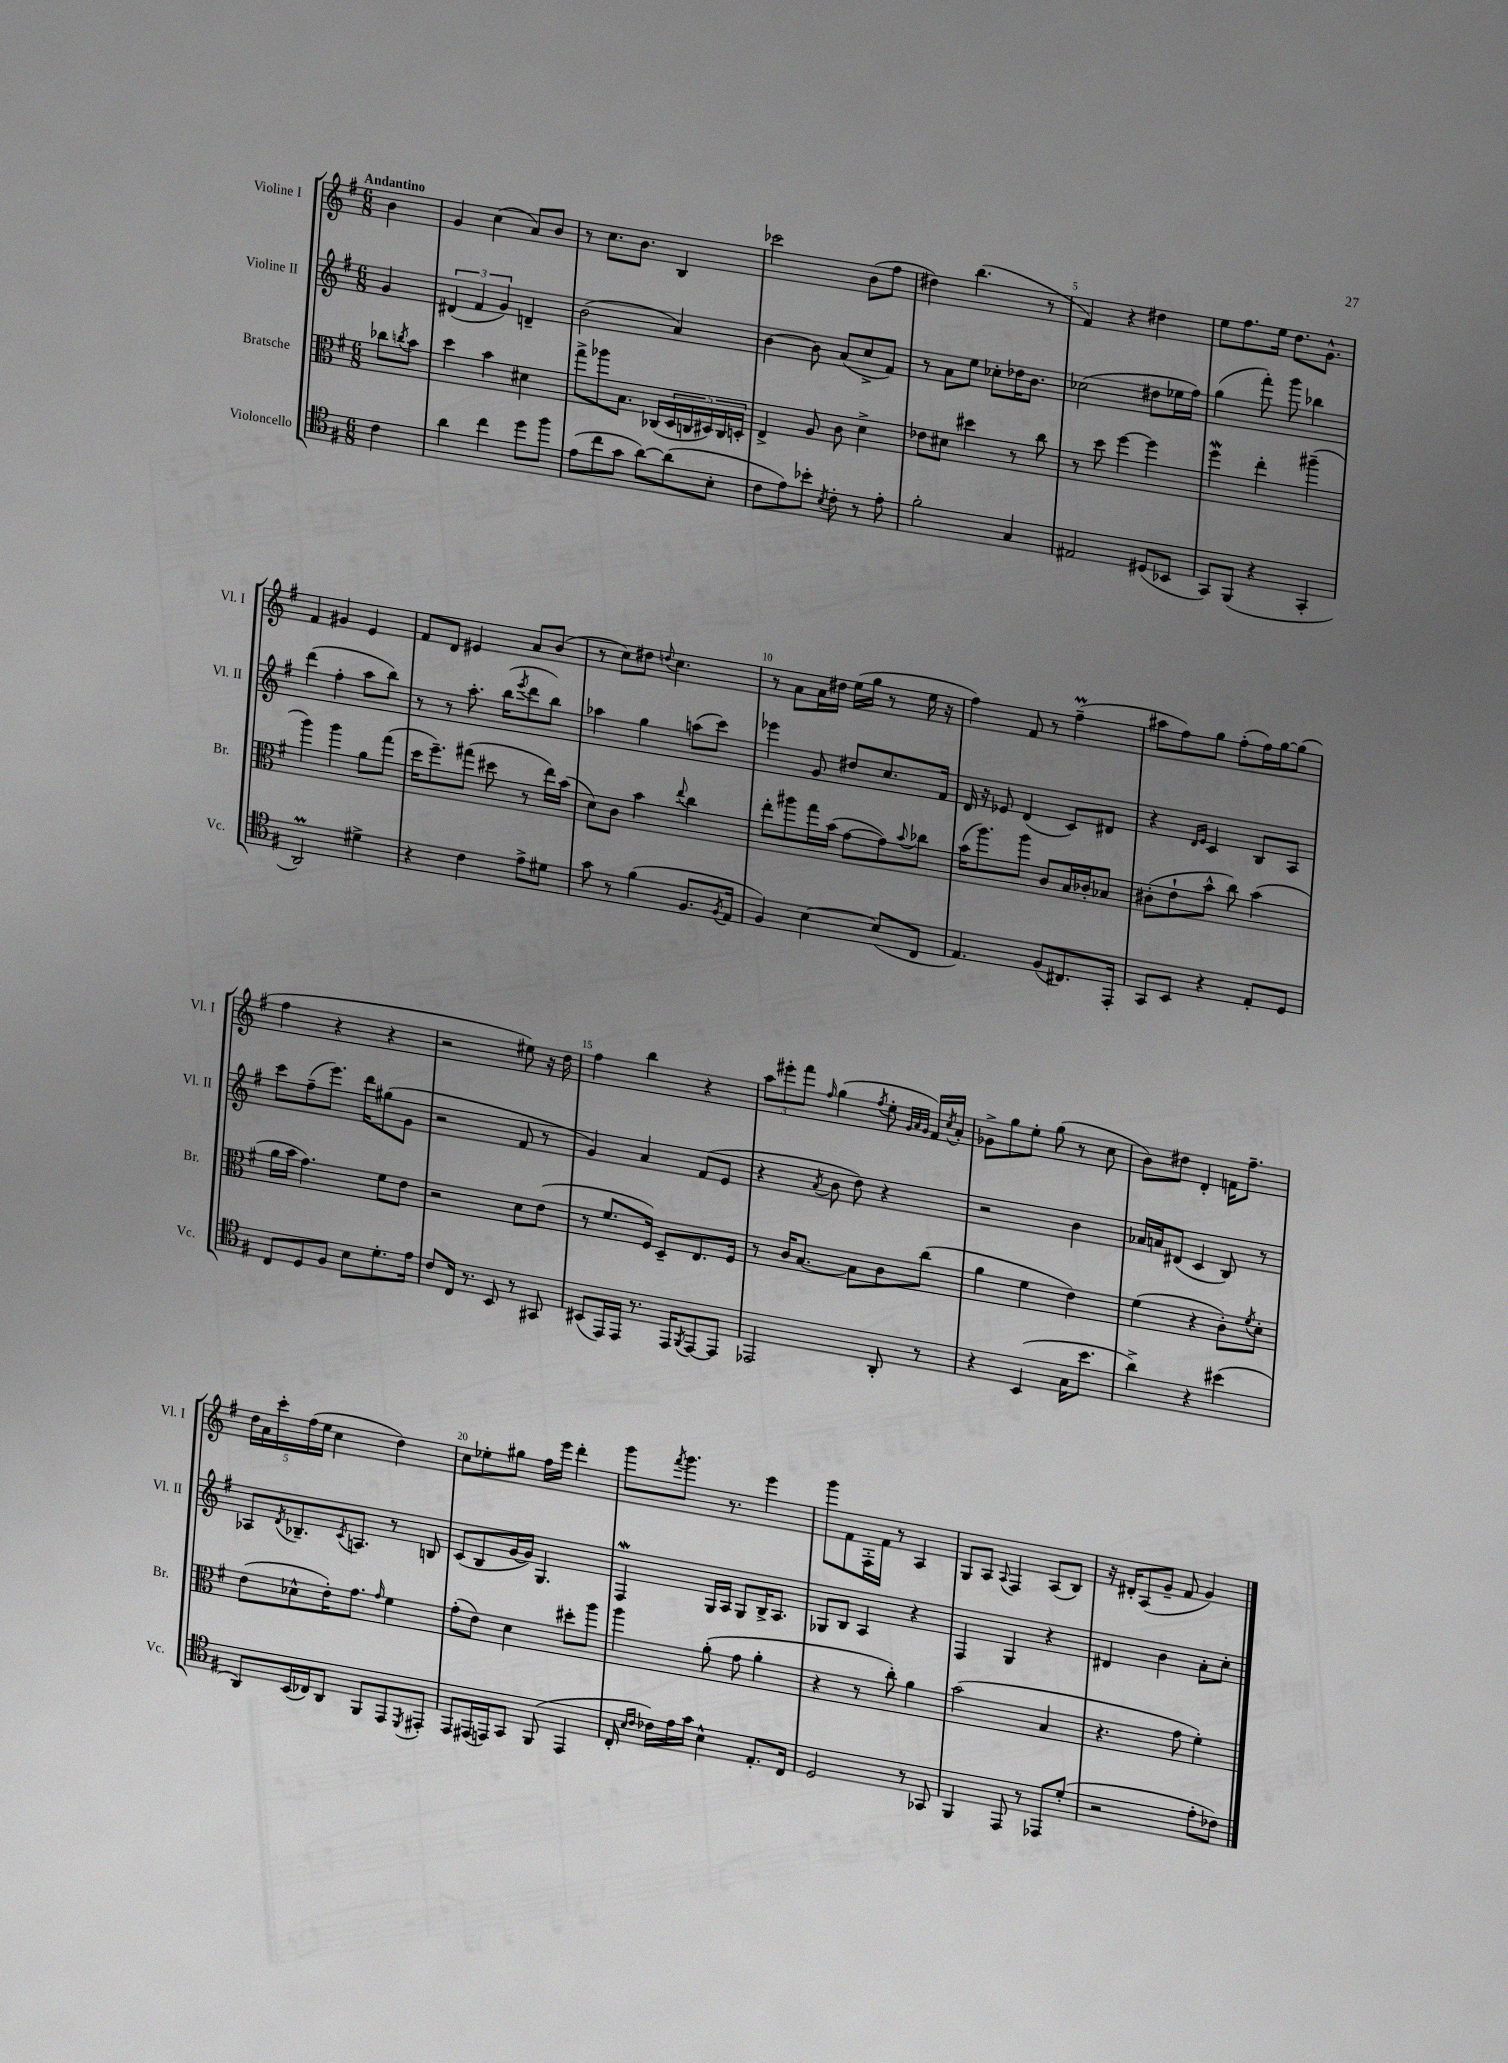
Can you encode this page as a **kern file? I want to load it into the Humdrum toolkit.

**kern	**kern	**kern	**kern
*part4	*part3	*part2	*part1
*staff4	*staff3	*staff2	*staff1
*I"Violoncello	*I"Bratsche	*I"Violine II	*I"Violine I
*I'Vc.	*I'Br.	*I'Vl. II	*I'Vl. I
*clefC4	*clefC3	*clefG2	*clefG2
*k[f#]	*k[f#]	*k[f#]	*k[f#]
*M6/8	*M6/8	*M6/8	*M6/8
=	=	=	=
!	!	!	!LO:TX:a:B:t=Andantino
4c\	8cc-X\L	4g/	4b\
.	8qccn/	.	.
.	8b\J	.	.
=1	=1	=1	=1
4a\	4dd\	(6d#X/	4g/
.	.	6f#/	.
4cc\	4b\	.	(4cc\
.	.	6g/)	.
8dd\L	4d#X\	4dn~/	8a/L)
8ff#\J	.	.	8b/J
=2	=2	=2	=2
(8e\L	8gg^\L	(2b\	8r
8cc\	8aa-X\	.	8.cc\L
8g\J	8.B\J	.	.
.	.	.	8.b\J
[8a\L)	.	.	.
.	(16C-X/LL	.	.
(8a\]	20D/	4a/)	4B/
.	20Cn/	.	.
.	20D#X/)	.	.
8B'\J	.	.	.
.	20C/	.	.
.	20Dn'/JJ	.	.
=3	=3	=3	=3
8c\L	4E^/	[4b\	2ccc-X\
8e\)	.	.	.
8b-X'\J	8A/	8b\]	.
8qB/	.	.	.
8c'\	8c\	(8a/L	.
8r	4d^\	8cc^/	(8b\L
8e'\	.	8f#/J)	8ff#\J
=4	=4	=4	=4
2f#'\	8e-X\L	8r	4dd#X\)
.	8d#X\J	8a\L	.
.	4dd#X\	8ee\J	(4.bb\
.	.	8cc-X'\L	.
4G/	8r	16dd-X\K	.
.	.	8.b\J	.
.	8cc\	.	8r
=5	=5	=5	=5
2E#X/	8r	(2cc-X\	4f#/)
.	8dd\	.	.
.	[4ff#\	.	4r
(8D#X/L	4ff#\]	8dd#X\L	4dd#X\
8BB-X/J	.	16ee-X\L	.
.	.	16ff#\JJ)	.
=6	=6	=6	=6
8GG/L)	4ff#W\	(4gg\	8ee\L
(8FF#/J	.	.	8.ff#\
4r	4ee'\	8fff#'\)	.
.	.	.	16ee\Jk
.	.	8ggg\	8.dd\L
4GG'/	(4aa#X~\	4bb-X\	.
.	.	.	8.g^^\J
!!LO:LB:g=z
=7	=7	=7	=7
2AAM/)	4aa\)	(4ddd\	4f#/
.	4aa\	4ff#'\	4g#X/
4d#X^\	8a\L	8aa\L	4e/
.	(8gg\J	8bb\J)	.
=8	=8	=8	=8
4r	16dd\KL	8r	8f#/L
.	8.ff#~\)	.	.
.	.	8r	8d/J
4c\	(8gg#X\J	8.aa'\	4e#X/
.	8dd#X\	.	.
.	.	(16bb\KL	.
.	.	8qeee/	.
8e^\L	8r	8ddd\	8a/L
8d#X\J	16ee\LL)	8bb\J)	(8b/J
.	(16b\JJ	.	.
=9	=9	=9	=9
8g\	8d\L)	4aa-X\	8r
8r	8c\J	.	8cc\L)
(4f#\	4b\	4gg\	8dd#X\J
.	.	.	8qqddn/
.	.	.	4.cc\
.	8qqee/	.	.
8.F#/L	4cc\	(8aan\L	.
.	.	8ccc\J)	.
8qF#/	.	.	.
16E/Jk	.	.	.
=10	=10	=10	=10
4F#/)	8ee'\L	4eee-X\	8r
.	8aa#X\	.	8a\L
[4B\	16gg\L	8g/	16a\L
.	(16b\JJ	.	16dd#X\JJ
.	[8g\L	8dd#X/L	(16ee\LL
.	.	.	16gg\JJ
(8B/L]	8g\])	8.cc/	8r
.	8qqb/	.	.
8C/J	8cc-X\J	.	16ee\
.	.	16f#/Jk	16r
=11	=11	=11	=11
4.E/)	(16b\KL	16d/	4ff#\)
.	8.aa\)	16r	.
.	.	8e-X/	.
.	8aa\J	(4d/	8f#/
(8F#/L	8c/L	.	8r
8.C#X/)	16B/L	8c/L)	(4ff#m~\
.	16c-X'/J	.	.
.	8B-X/J	8d#X/J	.
16EE'/Jk	.	.	.
=12	=12	=12	=12
8GG/L	(8c#X'\L	4r	8aa#X\L
8BB/J	8e`\	.	8ff#\)
.	.	16qqd/LL	.
.	.	16qqe/JJ	.
4r	8b^^\J	4c/	8gg\J
.	8cc\)	.	(8ff#'\L
8E'/L	(4b\	8B/L	16ff#\L)
.	.	.	[16gg\J
8D/J	.	8A/J	(8gg\J]
!!LO:LB:g=z
=13	=13	=13	=13
8C/L	16a\LL	8ccc\L	4ff#\
.	16b\JJ	.	.
8D/	4.g\)	(8ff#~\	.
8F#/J	.	8.eee\J)	4r
8B\L	.	.	.
.	.	16ddd\KL	.
8.d'\	8f#\L	(8gg#X\	4r
.	8e\J	8g\J	.
16e\Jk	.	.	.
=14	=14	=14	=14
8c/L	2r	2r	2r
16C/Jk	.	.	.
8.r	.	.	.
8BB/	.	.	.
8r	8d\L	8f#/	8ee#X\)
8GG#X/	(8e\J	8r	16r
.	.	.	16dd\
=15	=15	=15	=15
(8BB#X/L	8r	4g/)	4ff#\
16EE/L)	8.f#/L	.	.
16EE/JJ	.	.	.
8.r	.	4a/	4bb\
.	16F#/Jk)	.	.
.	8D~/L	.	.
16EE/KL	.	.	.
8qFF#/	.	.	.
[8EE/	8.E/	(8f#/L	4r
8EE/J]	.	8e/J	.
.	16F#/Jk	.	.
=16	=16	=16	=16
2EE-X/	8r	4r	12aa\L
.	.	.	12eee#X'\
.	16c/KL	.	.
.	.	.	12fff#\J
.	[8.B/J	.	.
.	.	8qa/	16qqff#/
.	.	8b\	(4gg\
.	8B\L]	8dd\)	.
.	.	.	8qff#/
8AA'/	8c\	4r	8ee'\
.	.	.	32qqg/LLL
.	.	.	32qqa/
.	.	.	32qqg/JJJ
8r	(8cc\J	.	16f#/LL)
.	.	.	8qcc/
.	.	.	16a'/JJ
=17	=17	=17	=17
4r	4a\	2r	8g-X^\L
.	.	.	8gg\
(4BB/	4f#\	.	8ee'\J
.	.	.	(8gg\
16G\KL	4e\)	4b\	8r
8.b\J	.	.	.
.	.	.	8cc\
=18	=18	=18	=18
4a^\)	(4f#\	16a-X/LL	8b\L)
.	.	16an/J	.
.	.	(8d#X/J	8dd#X\J
4r	4r	4c/	4d'/
(4b#X\	8c'\L)	8B/)	16fn\KL
.	.	.	8.ff#~\J
.	8qf#/	.	.
.	8d'\J	8r	.
!!LO:LB:g=z
=19	=19	=19	=19
8AA/L)	(8e\L	8A-X/L	20dd\LL
.	.	.	20a\
.	.	.	20ccc'\
.	.	8qd/	.
(16BB/L	8d-X^^\	8.B-X~/	.
.	.	.	(20ff#\
16C-X/J)	.	.	.
.	.	.	20ee\JJ
8AA/J	16e'\K)	.	4cc\
.	.	8qc/	.
.	8.g\J	8.An/J	.
8FF#/L	.	.	.
.	16qqg/	.	.
8EE/	4f#\	8r	4dd\)
8qDD/	.	.	.
8EE#X'/J	.	8Bn/	.
=20	=20	=20	=20
8EE/L	(8g'\L	(8c/L	8cc\L
(16EE#X/L	8e\J)	8B/	8ee-X'\
16EEn/J)	.	.	.
8GG/J	4d\	[16g/L	8gg#X\J
.	.	16g/JJ])	.
(8FF#/	.	4.G/	16ff#\LL
.	.	.	16eee\JJ
4EE/	8dd#X'\L	.	4ddd'\
.	8aa\J	.	.
=21	=21	=21	=21
16C'/	4aa\	4F#W/	8ggg\L
16qqB/LL	.	.	.
16qqc/JJ	.	.	.
16c-X\LL)	.	.	.
.	.	.	8qfff#/
16e\	.	.	8.ggg\J
16g\JJ	.	.	.
4B^^\	(8a'\	16G/LL	.
.	.	16A/JJ	8.r
.	8g\	8G/L	.
8.E'/L	4a'\	16B^/K	4eee\
.	.	8.A/J	.
16C/Jk	.	.	.
=22	=22	=22	=22
2D/	4r	8G-X/L	8ggg\L
.	.	8B/J	8f#\
.	8r	4A/	16F#'\L
.	.	.	16f#\JJ
.	8cc'\)	.	8r
8r	4a\	4r	4A/
8GG-X/	.	.	.
=23	=23	=23	=23
4FF#/	(2b\	4F#/	8G/L
.	.	.	8A/J
.	.	.	8qqA/
8EE/	.	4G/	4F#/
8r	.	.	.
8EE-X/L	4B/	4r	(8A/L
(8d'/J	.	.	8B/J)
=24	=24	=24	=24
2r	4.r	4d#X/	16r
.	.	.	16d#X'/KL
.	.	.	(8A/
.	.	4b\	8g~/J
.	8g\	.	8f#/
8e'\L	4f#'\)	8a'\L	4g/)
8c-X\J)	.	8cc'\J	.
==	==	==	==
*-	*-	*-	*-
